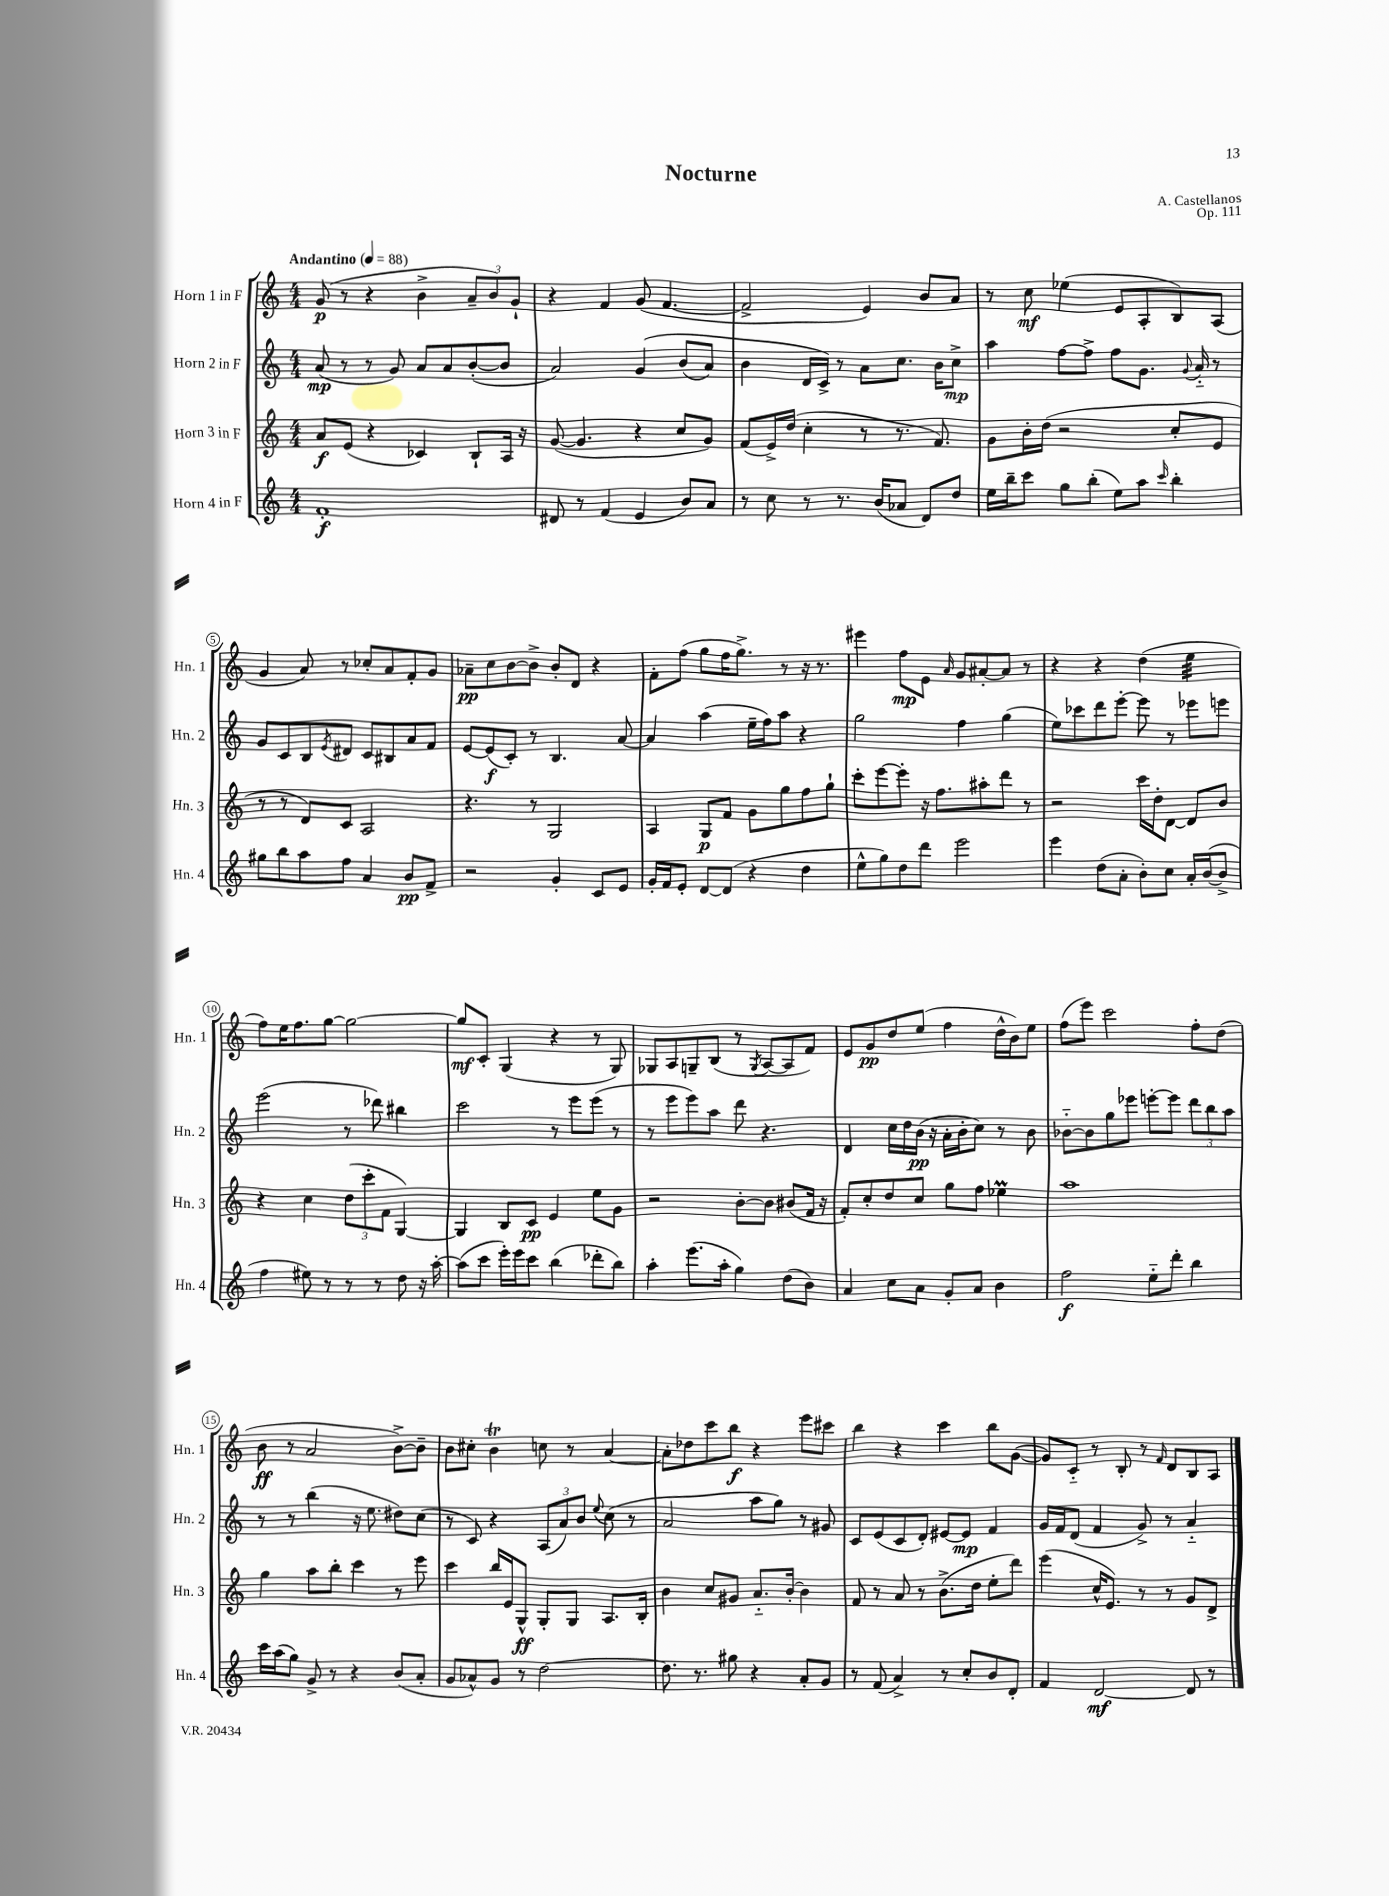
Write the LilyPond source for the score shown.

\header { title = "Nocturne" composer = "A. Castellanos" opus = "Op. 111" }
<<
\new StaffGroup <<
\new Staff = "s0" \with { instrumentName = "Horn 1 in F" shortInstrumentName = "Hn. 1" } {
    \clef treble \key c \major \numericTimeSignature \time 4/4 \tempo "Andantino" 4 = 88
    g'8\p( r8 r4 b'4-> \tuplet 3/2 { a'8-- b'8) g'8-! } |
    r4 f'4 g'8( f'4.~ |
    f'2-> e'4) b'8 a'8 |
    r8 c''8\mf ees''4( e'8 a8-. b8) a8( |
    g'4 a'8) r8 ces''8-. a'8 f'8-. g'8 |
    aes'8--\pp c''8 b'8~ b'8-> b'8-. d'8 r4 |
    f'8-. f''8( g''8 f''16 g''8.->) r8 r16 r8. |
    eis'''4 f''8\mp e'8 \grace { a'16 } g'8 ais'8~-. ais'8 r8 |
    r4 r4 d''4( e''4:32 |
    f''8) e''16 f''8. g''8~ g''2~ |
    g''8\mf c'8-. g4( r4 r8 g8) |
    ges8 a8 g8-- b8( r8 \acciaccatura { g8 } a8~ a8 f'8) |
    e'8 g'8\pp d''8 e''8( f''4 d''16-^ b'16) e''8 |
    f''8( e'''8) c'''2 f''8-. d''8( |
    b'8\ff r8 a'2 b'8~->) b'8-- |
    b'8 cis''8-. b'4\trill c''8 r8 a'4~ |
    a'8-. des''8 c'''8 b''8\f r4 e'''8 cis'''8 |
    b''4 r4 c'''4 b''8 g'8~( |
    g'8) c'8-_ r8 b8-. r8 \grace { f'16 } d'8 b8 a8 \bar "|." |
}
\new Staff = "s1" \with { instrumentName = "Horn 2 in F" shortInstrumentName = "Hn. 2" } {
    \clef treble \key c \major \numericTimeSignature \time 4/4
    a'8\mp( r8 r8 g'8) a'8 a'8 b'8~-.( b'8 |
    a'2) g'4\( b'8( a'8) |
    b'4 d'16 c'16->\) r8 a'8 c''8. b'16 c''8->\mp |
    a''4 f''8~ f''8-> f''8 g'8. \appoggiatura { g'8 } a'16-_ r8 |
    g'8 c'8 b8 \acciaccatura { e'8 } dis'8 c'8 bis8 a'8 f'8 |
    e'8~ e'8\f( c'8-.) r8 b4. a'8~ |
    a'4 a''4( e''16-- f''16) a''8 r4 |
    g''2 f''4 g''4( |
    e''8) ces'''8 d'''8 e'''8~-. e'''8 r8 ees'''8 e'''8 |
    e'''2( r8 des'''8) bis''4 |
    c'''2 r8 e'''8 e'''8( r8 |
    r8 e'''8 e'''8) a''8 d'''8 r4. |
    d'4 c''16 d''16 b'16\pp( r16 a'16-. b'16-. c''8) r8 b'8 |
    bes'8~-_ bes'8 g''8 ees'''8 e'''8~-. e'''8 \tuplet 3/2 { d'''8 b''8 a''8 } |
    r8 r8 b''4( r16 e''8. dis''8) c''8( |
    r8 c'8) r4 \tuplet 3/2 { a8( a'8) b'8 } \appoggiatura { e''8 } c''8( r8 |
    a'2 a''8 g''8) r8 gis'8 |
    c'8 e'8( c'8 d'8-.) eis'8~ eis'8\mp f'4 |
    g'16 f'16 d'8( f'4 g'8->) r8 a'4-_ \bar "|." |
}
\new Staff = "s2" \with { instrumentName = "Horn 3 in F" shortInstrumentName = "Hn. 3" } {
    \clef treble \key c \major \numericTimeSignature \time 4/4
    a'8\f e'8( r4 ces'4) b8-! a16 r16 |
    g'8~( g'4. r4 c''8 g'8) |
    f'8( e'16->) d''16( c''4-. r8 r8. f'8.) |
    g'8 b'16-. d''16( r2 c''8-. e'8 |
    r8 r8 d'8) c'8 a2 |
    r4. r8 g2 |
    a4 g8\p f'8 g'8 g''8 f''8 g''8-! |
    c'''8-. e'''8~ e'''8-. r16 f''8. ais''8-. d'''8 r8 |
    r2 c'''16 d''16-. d'8~ d'8 b'8 |
    r4 c''4 \tuplet 3/2 { d''8( c'''8-. f'8 } g4~) |
    g4 b8 c'8\pp e'4 e''8 g'8 |
    r2 b'8~-. b'8 bis'8( f'16 r16 |
    f'8-.) c''8-. d''8 c''8 g''8 f''8 ees''4\prall |
    a''1 |
    g''4 a''8 b''8-. c'''4 r8 e'''8 |
    c'''4 b''16 e'16 g8-^\ff g8-. g8 a8. b16-. |
    b'4 c''8 gis'8 a'8.-_ b'16~-. b'4 |
    f'8 r8 a'8 r8 b'8.->( d''16 e''8-. d'''8) |
    e'''4( c''16-^ e'8.) r8 r8 g'8 d'8-> \bar "|." |
}
\new Staff = "s3" \with { instrumentName = "Horn 4 in F" shortInstrumentName = "Hn. 4" } {
    \clef treble \key c \major \numericTimeSignature \time 4/4
    f'1-.\f |
    dis'8 r8 f'4( e'4 b'8) a'8 |
    r8 c''8 r8 r8. b'16( aes'8 d'8) d''8 |
    e''16 b''16-- c'''8 g''8 b''8-.( e''8) a''8 \grace { c'''16 } b''4-. |
    gis''8 b''8 a''8 f''8 a'4 b'8\pp f'8-> |
    r2 g'4-. c'8 e'8 |
    g'16-. f'16 e'8-. d'8~ d'8( r4 d''4 |
    e''8-^ g''8) d''8 d'''8 e'''2 |
    e'''4 d''8( a'8-. b'8-.) c''8 a'16-. b'16~( b'8-> |
    f''4 eis''8) r8 r8 r8 d''8 r16 a''16~-. |
    a''8( c'''8 e'''16-.) e'''16 c'''8 b''4( des'''8-. b''8) |
    a''4-. e'''8.( a''16-. g''4) d''8( b'8) |
    a'4 c''8 a'8 g'8-. a'8 b'4 |
    f''2\f e''8-_ d'''8-. b''4 |
    c'''16 a''16( g''8) g'8-> r8 r4 b'8( a'8-. |
    g'8 aes'8-^) g'8 r8 d''2~ |
    d''8. r8. gis''8 r4 a'8-. g'8 |
    r8 f'8( a'4->) r8 c''8-. b'8 d'8-. |
    f'4 d'2~\mf d'8 r8 \bar "|." |
}
>>
>>
\layout { \context { \Score \override BarNumber.stencil = #(make-stencil-circler 0.1 0.3 ly:text-interface::print) } }
